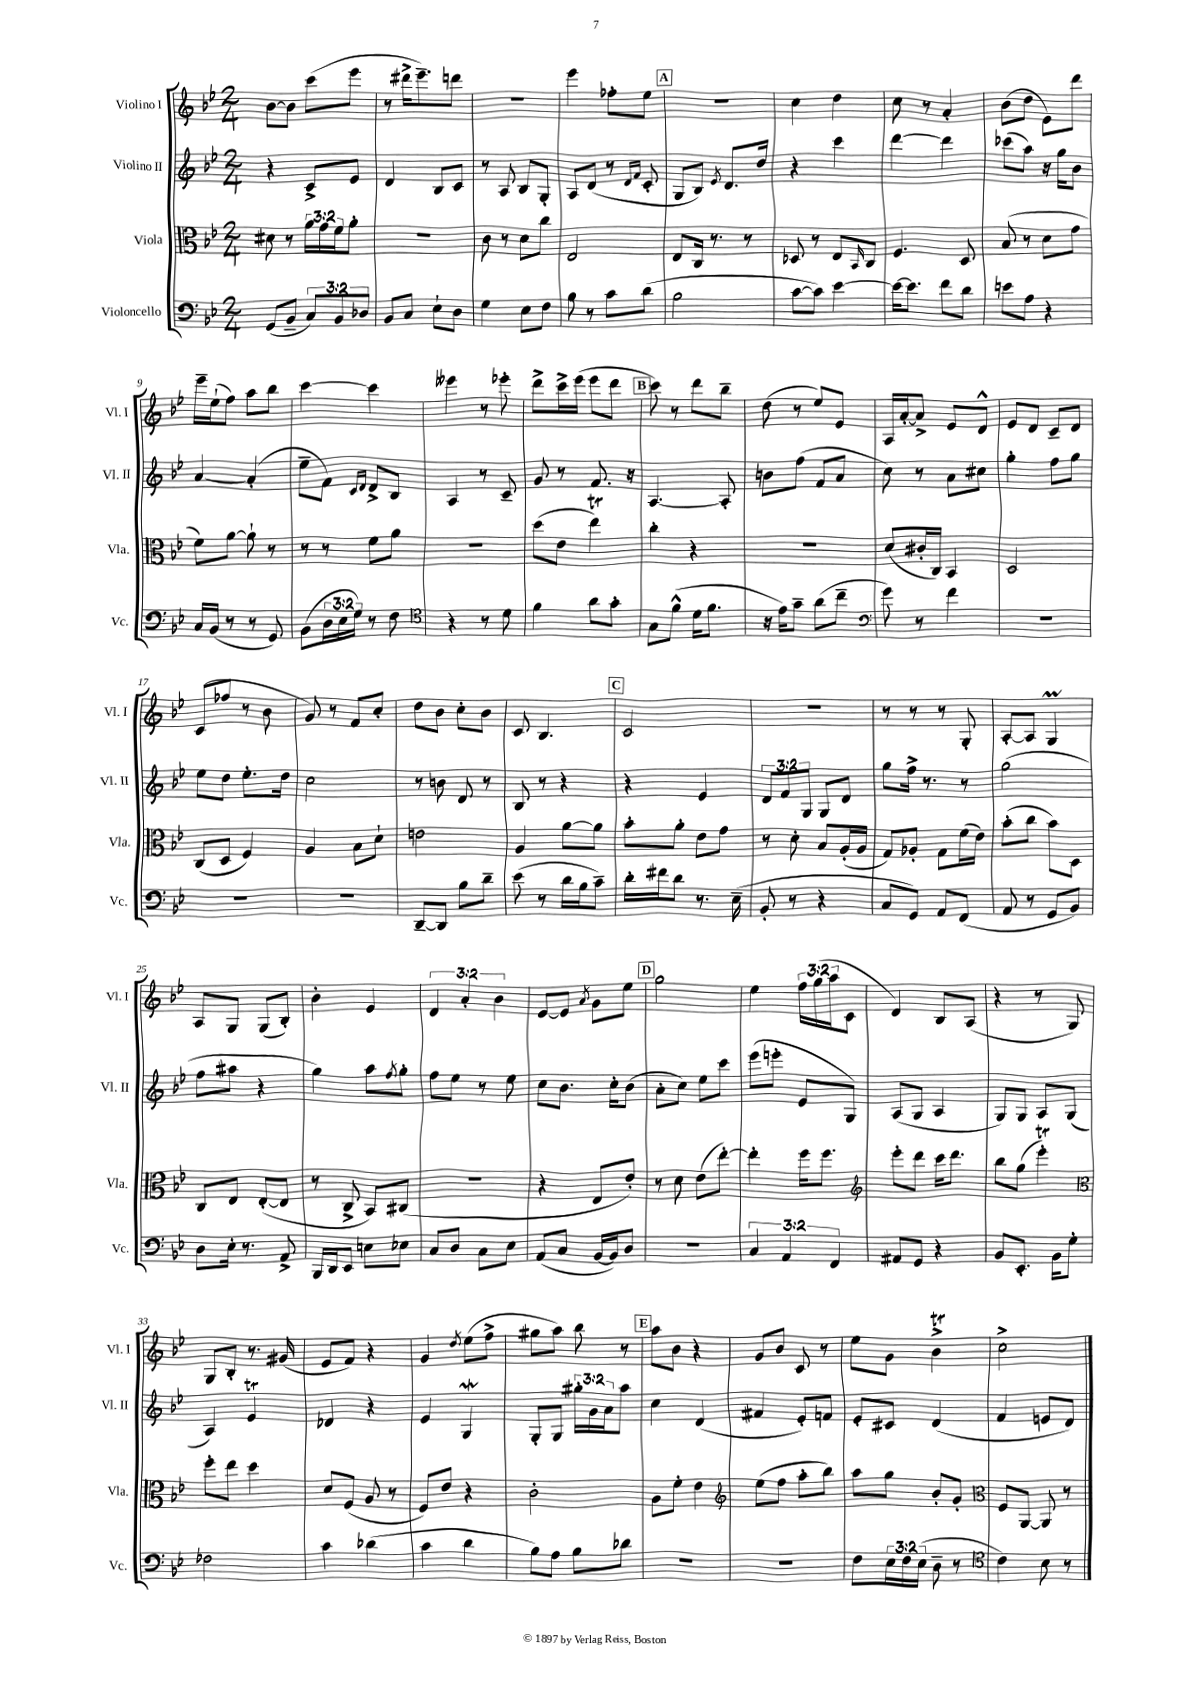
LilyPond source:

<<
\new StaffGroup <<
\new Staff = "s0" \with { instrumentName = "Violino I" shortInstrumentName = "Vl. I" } {
    \clef treble \key bes \major \numericTimeSignature \time 2/4 \override Staff.TupletNumber.text = #tuplet-number::calc-fraction-text
    bes'8~ bes'8 c'''8( ees'''8 |
    r8 dis'''16-> ees'''8.--) d'''8 |
    r2 |
    ees'''4 fes''8-. ees''8 |
    \mark \markup { \box "A" } R2 |
    c''4 d''4 |
    c''8 r8 a'4-. |
    bes'8( d''8 ees'8) d'''8 |
    ees'''16-- ees''16-!( f''8) a''8 bes''8 |
    c'''4~ c'''4 |
    eeses'''4 r8 ees'''8-. |
    d'''8-> c'''16-> ees'''16( ees'''8 d'''8 |
    \mark \markup { \box "B" } c'''8) r8 d'''8 bes''8-- |
    d''8( r8 ees''8) ees'8 |
    a16 a'16~-. a'8-> ees'8 d'8-^ |
    ees'8 d'8 c'8-- d'8 |
    c'8( fes''8 r8 bes'8 |
    g'8) r8 f'8 c''8-. |
    d''8 bes'8 c''8-. bes'8 |
    c'8 bes4. |
    \mark \markup { \box "C" } c'2 |
    R2 |
    r8 r8 r8 g8-. |
    a8~-. a8 g4\prall |
    a8 g8 g8( bes8-.) |
    bes'4-. ees'4 |
    \tuplet 3/2 { d'4 a'4-. bes'4 } |
    ees'8~ ees'8 \acciaccatura { a'8 } g'8 ees''8 |
    \mark \markup { \box "D" } g''2 |
    ees''4 \tuplet 3/2 { f''16 g''16( a''16 } c'8 |
    d'4) bes8 a8( |
    r4 r8 g8) |
    g8 bes8-. r8. gis'16( |
    ees'8 f'8) r4 |
    g'4 \acciaccatura { d''8 } ees''8( f''8-> |
    gis''8 a''8) bes''8 r8 |
    \mark \markup { \box "E" } a''8 bes'8 r4 |
    g'8 bes'8 c'8 r8 |
    ees''8 g'8 bes'4->\trill |
    c''2-> \bar "|." |
}
\new Staff = "s1" \with { instrumentName = "Violino II" shortInstrumentName = "Vl. II" } {
    \clef treble \key bes \major \numericTimeSignature \time 2/4 \override Staff.TupletNumber.text = #tuplet-number::calc-fraction-text
    r4 c'8-> ees'8 |
    d'4 bes8 c'8 |
    r8 a8 bes8 g8-. |
    a8 d'8( r8 \grace { d'16 f'16 } c'8-. |
    \mark \markup { \box "A" } g8 bes8) \acciaccatura { ees'8 } d'8. d''16 |
    r4 c'''4 |
    d'''4~ d'''4 |
    ces'''8( a''8) r16 g''16 bes'8 |
    a'4~ a'4-.( |
    ees''8-- f'8) \grace { c'16 d'16 } d'8-> bes8 |
    a4 r8 c'8-- |
    g'8 r8 f'8. r16 |
    \mark \markup { \box "B" } a4.~ a8-. |
    b'8 f''8( f'8 a'8 |
    c''8) r8 a'8 cis''8 |
    g''4-. f''8 g''8 |
    ees''8 d''8 ees''8.-. d''16 |
    c''2 |
    r8 b'8 d'8 r8 |
    bes8 r8 r4 |
    \mark \markup { \box "C" } r4 ees'4 |
    \tuplet 3/2 { d'8 f'8 g8 } g8 d'8 |
    g''8 f''16-> r8. r8 |
    g''2( |
    f''8 ais''8 r4 |
    g''4) a''8 \acciaccatura { f''8 } g''8-. |
    f''8 ees''8 r8 ees''8 |
    c''8 bes'8. c''16-. bes'8( |
    \mark \markup { \box "D" } a'8-. c''8) ees''8 c'''8 |
    ees'''8( e'''8-. ees'8 g8) |
    a8( g8 a4 |
    g8) g8 a8 g8( |
    a4) ees'4\trill |
    des'4 r4 |
    ees'4 g4\mordent |
    g8-. g8 \tuplet 3/2 { gis''16-. g'16 a'16 } a''8 |
    \mark \markup { \box "E" } c''4 d'4( |
    fis'4 ees'8-.) f'8 |
    ees'8-. cis'8 d'4( |
    f'4 e'8 d'8) \bar "|." |
}
\new Staff = "s2" \with { instrumentName = "Viola" shortInstrumentName = "Vla." } {
    \clef alto \key bes \major \numericTimeSignature \time 2/4 \override Staff.TupletNumber.text = #tuplet-number::calc-fraction-text
    dis'8 r8 \tuplet 3/2 { a'16 g'16 f'16 } a'8-. |
    R2 |
    c'8 r8 d'8 c''8 |
    ees2 |
    \mark \markup { \box "A" } ees8 c16 r8. r8 |
    des8 r8 ees8 \grace { bes,16 } c8 |
    f4. d8 |
    bes8( r8 d'8 g'8 |
    f'8) a'8~ a'8-! r8 |
    r8 r8 f'8 a'8 |
    R2 |
    d''8( ees'8 ees''4\trill) |
    \mark \markup { \box "B" } c''4-. r4 |
    r2 |
    d'8( cis'16-. c16) bes,4 |
    d2 |
    c8( d8 f4) |
    a4 bes8 d'8-! |
    e'2 |
    a4 a'8~ a'8 |
    \mark \markup { \box "C" } bes'8-. a'8-. ees'8 g'8 |
    r8 d'8-. bes8 a16-.( a16 |
    g8) aes8-. g8 f'16( ees'16) |
    bes'8-.( c''8 bes'8) d8 |
    c8 ees8 ees8~-.( ees8 |
    r8 c8-> bes,8) cis8( |
    R2 |
    r4 ees8 ees'8-.) |
    \mark \markup { \box "D" } r8 d'8 ees'8( ees''8~-.) |
    ees''4-. f''16 f''8. |
    \clef treble ees'''8-. d'''8 c'''16 d'''8. |
    bes''8 g''8( ees'''4-.\trill) |
    \clef alto f''8-. ees''8 d''4 |
    d'8 f8( a8 r8 |
    f8) ees'8 r4 |
    c'2-. |
    \mark \markup { \box "E" } a8 f'8-. ees'4 |
    \clef treble ees''8( f''8 a''8-. bes''8) |
    a''8 g''8 bes'8-. g'8-. |
    \clef alto f8 a,8~ a,8 r8 \bar "|." |
}
\new Staff = "s3" \with { instrumentName = "Violoncello" shortInstrumentName = "Vc." } {
    \clef bass \key bes \major \numericTimeSignature \time 2/4 \override Staff.TupletNumber.text = #tuplet-number::calc-fraction-text
    g,8( bes,8-- \tuplet 3/2 { c8) bes,8 des8 } |
    bes,8 c8 ees8-! d8 |
    g4 ees8 f8 |
    bes8 r8 c'8 d'8( |
    \mark \markup { \box "A" } bes2 |
    c'8~ c'8) ees'4~ |
    ees'16~ ees'8. f'8 d'8 |
    e'8 a8 r4 |
    c16 bes,16( r8 r8 g,8) |
    bes,8( \tuplet 3/2 { d16 ees16 g16) } r8 f8 |
    \clef tenor r4 r8 d'8 |
    f'4 a'8 g'8-. |
    \mark \markup { \box "B" } g8 f'8-^( d'16 f'8. |
    r16 ees'16) g'8-- a'8( c''8-- |
    \clef bass g'8) r8 f'4 |
    R2 |
    R2 |
    R2 |
    d,8~-- d,8 bes8 d'8-- |
    ees'8( r8 d'16 bes16 c'8--) |
    \mark \markup { \box "C" } d'16-. fis'16 d'8 r8. ees16--( |
    bes,8-. r8 r4 |
    c8 g,8) a,8 f,8( |
    a,8 r8 g,8 bes,8) |
    d8 ees16-. r8. a,8-> |
    bes,,16 d,16 ees,8 e8 ees8 |
    c8 d8 c8 ees8 |
    a,8( c8 bes,16~ bes,16) d8 |
    \mark \markup { \box "D" } r2 |
    \tuplet 3/2 { c4 a,4 f,4 } |
    ais,8 g,8 r4 |
    bes,8 ees,8.-. bes,16 g8-. |
    fes2 |
    c'4 des'4( |
    c'4 d'4 |
    bes8) a8 bes8 des'8 |
    \mark \markup { \box "E" } R2 |
    R2 |
    f8 \tuplet 3/2 { ees16 f16 ees16( } d8-- r8 |
    \clef tenor c'4) bes8 r8 \bar "|." |
}
>>
>>
